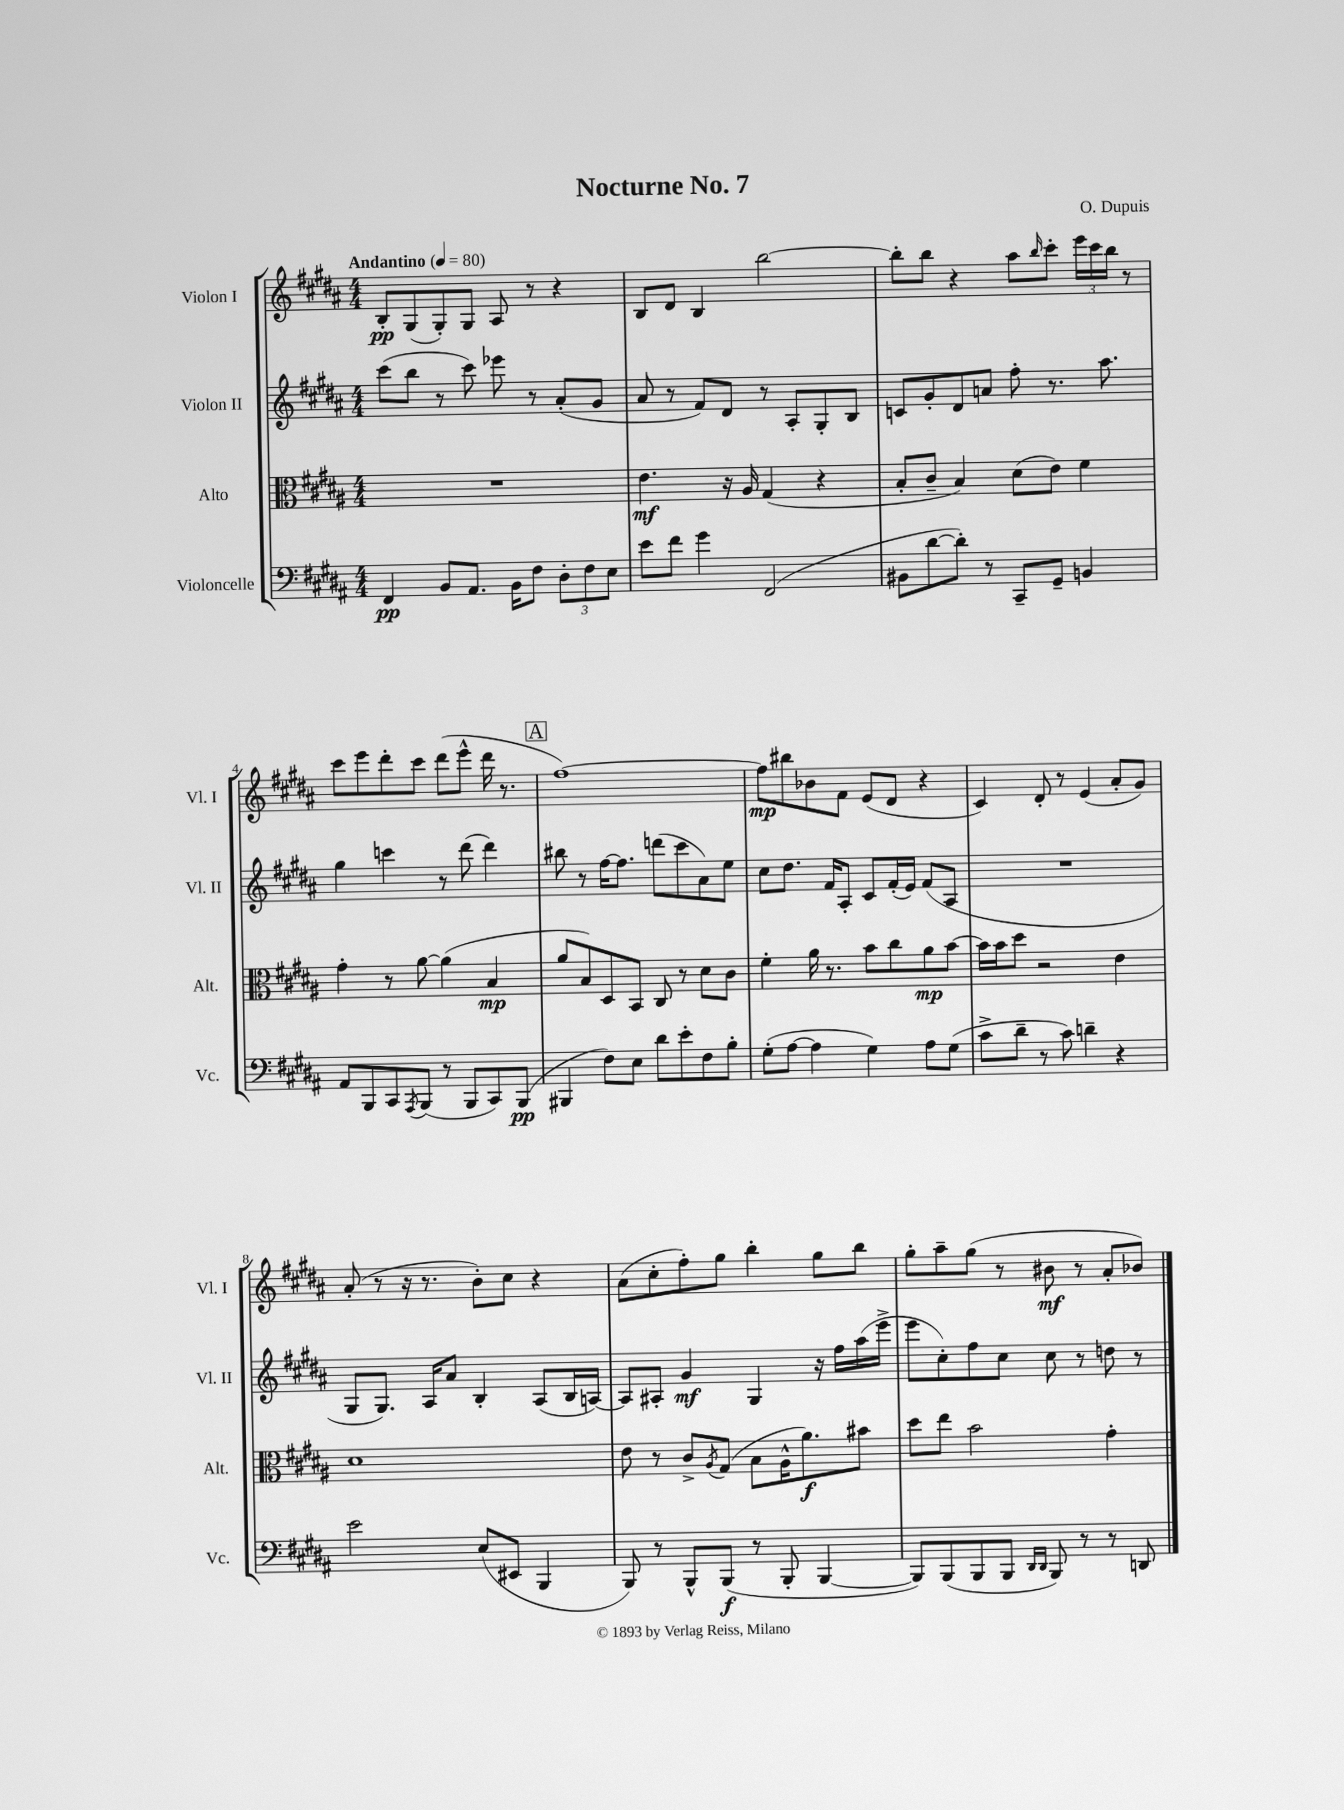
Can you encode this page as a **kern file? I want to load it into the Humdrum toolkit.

**kern	**dynam	**kern	**dynam	**kern	**dynam	**kern	**dynam
*part4	*part4	*part3	*part3	*part2	*part2	*part1	*part1
*staff4	*staff4	*staff3	*staff3	*staff2	*staff2	*staff1	*staff1
*I"Violoncelle	*	*I"Alto	*	*I"Violon II	*	*I"Violon I	*
*I'Vc.	*	*I'Alt.	*	*I'Vl. II	*	*I'Vl. I	*
*clefF4	*	*clefC3	*	*clefG2	*	*clefG2	*
*k[f#c#g#d#a#]	*	*k[f#c#g#d#a#]	*	*k[f#c#g#d#a#]	*	*k[f#c#g#d#a#]	*
*M4/4	*	*M4/4	*	*M4/4	*	*M4/4	*
*MM80	*	*MM80	*	*MM80	*	*MM80	*
=1	=1	=1	=1	=1	=1	=1	=1
!	!	!	!	!	!	!LO:TX:a:B:t=Andantino	!
4FF#/	pp	1r	.	(8ccc#\L	.	8B'/L	pp
.	.	.	.	8bb\J	.	(8G#/	.
8BB/L	.	.	.	8r	.	8G#'/)	.
8.AA#/J	.	.	.	8ccc#\)	.	8G#/J	.
.	.	.	.	8eee-X\	.	8A#/	.
16BB\KL	.	.	.	.	.	.	.
8F#\J	.	.	.	8r	.	8r	.
12D#'\L	.	.	.	(8a#'/L	.	4r	.
12F#\	.	.	.	.	.	.	.
.	.	.	.	8g#/J	.	.	.
12E\J	.	.	.	.	.	.	.
=2	=2	=2	=2	=2	=2	=2	=2
8e\L	.	4.e\	mf	8a#/	.	8B/L	.
8f#\J	.	.	.	8r	.	8d#/J	.
4g#\	.	.	.	8f#/L)	.	4B/	.
.	.	16r	.	8d#/J	.	.	.
.	.	16A#/	.	.	.	.	.
(2FF#/	.	(4G#/	.	8r	.	[2bb\	.
.	.	.	.	8A#'/L	.	.	.
.	.	4r	.	8G#'/	.	.	.
.	.	.	.	8B/J	.	.	.
=3	=3	=3	=3	=3	=3	=3	=3
8BB#X\L	.	8B'/L	.	8cn/L	.	8bb'\L]	.
[8d#\	.	8c#~/J	.	8g#'/	.	8bb\J	.
8d#'\J])	.	4B/)	.	8d#/	.	4r	.
8r	.	.	.	8an/J	.	.	.
8CC#~/L	.	(8d#\L	.	8ff#'\	.	8aa#\L	.
.	.	.	.	.	.	16qqbb/	.
8GG#~/J	.	8e\J)	.	8.r	.	8ccc#'\J	.
4BBn/	.	4f#\	.	.	.	24eee\LL	.
.	.	.	.	.	.	24ccc#\	.
.	.	.	.	8.aa#\	.	.	.
.	.	.	.	.	.	24bb\JJ	.
.	.	.	.	.	.	8r	.
!!LO:LB:g=z
=4	=4	=4	=4	=4	=4	=4	=4
8AA#/L	.	4g#'\	.	4gg#\	.	8ccc#\L	.
8BBB/	.	.	.	.	.	8eee\	.
8CC#/	.	8r	.	4cccn\	.	8ddd#'\	.
8qAAA#/	.	.	.	.	.	.	.
(8BBB/J	.	[8a#\	.	.	.	8ccc#\J	.
8r	.	(4a#\]	.	8r	.	(8ddd#\L	.
8BBB/L	.	.	.	(8ddd#\	.	8eee^^\J	.
8CC#/)	.	4B/	mp	4ddd#\)	.	16ddd#\	.
.	.	.	.	.	.	8.r	.
(8BBB/J	pp	.	.	.	.	.	.
!!LO:REH:place=s1:t=A
=5	=5	=5	=5	=5	=5	=5	=5
4BBB#X/	.	8a#/L	.	8bb#X\	.	[1ff#)	.
.	.	8B/)	.	8r	.	.	.
8F#\L)	.	8D#/	.	[16ff#\KL	.	.	.
.	.	.	.	8.ff#\J]	.	.	.
8E\J	.	8BB/J	.	.	.	.	.
8d#\L	.	8C#/	.	(8dddn\L	.	.	.
8e'\	.	8r	.	8ccc#\	.	.	.
8F#\	.	8d#\L	.	8a#\)	.	.	.
8B'\J	.	8c#\J	.	8ee\J	.	.	.
=6	=6	=6	=6	=6	=6	=6	=6
(8G#'\L	.	4f#'\	.	8cc#\L	.	8ff#\L]	mp
[8A#\J	.	.	.	8.dd#\J	.	8bb#X\	.
4A#\]	.	16a#\	.	.	.	8b-X\	.
.	.	8.r	.	16f#/KL	.	.	.
.	.	.	.	8A#'/J	.	8f#\J	.
4G#\)	.	8b\L	.	8c#/L	.	(8e/L	.
.	.	8cc#\	.	(16f#'/L	.	8d#/J	.
.	.	.	.	16e/JJ)	.	.	.
8A#\L	.	8a#\	mp	(8f#/L	.	4r	.
(8G#\J	.	[8b\J	.	8A#/J	.	.	.
=7	=7	=7	=7	=7	=7	=7	=7
8c#^\L	.	16b\LL]	.	1r	.	4c#/)	.
.	.	16b\J	.	.	.	.	.
8d#~\J	.	8dd#\J	.	.	.	.	.
8r	.	2r	.	.	.	8d#'/	.
8c#\)	.	.	.	.	.	8r	.
4dn~\	.	.	.	.	.	(4e/	.
4r	.	4e\	.	.	.	8a#'/L	.
.	.	.	.	.	.	8g#/J)	.
!!LO:LB:g=z
=8	=8	=8	=8	=8	=8	=8	=8
2e\	.	1d#	.	8G#/L	.	(8a#'/	.
.	.	.	.	8.G#/J)	.	8r	.
.	.	.	.	.	.	16r	.
.	.	.	.	16A#/KL	.	8.r	.
.	.	.	.	8a#/J	.	.	.
(8E/L	.	.	.	4B'/	.	8b'\L)	.
8EE#X/J	.	.	.	.	.	8cc#\J	.
4BBB/	.	.	.	(8A#/L	.	4r	.
.	.	.	.	16B/L	.	.	.
.	.	.	.	[16An/JJ)	.	.	.
=9	=9	=9	=9	=9	=9	=9	=9
8BBB/)	.	8e\	.	8A/L]	.	(8a#\L	.
8r	.	8r	.	8A#X'/J	.	8cc#'\	.
8BBB^^/L	.	8c#^/L	.	4g#/	mf	8ff#'\)	.
.	.	8qA#/	.	.	.	.	.
(8BBB/J	f	(8G#/J	.	.	.	8gg#\J	.
8r	.	8B\L	.	4G#/	.	4bb'\	.
8BBB'/	.	16A#^^\K	.	.	.	.	.
.	.	8.a#\)	f	.	.	.	.
[4BBB/	.	.	.	16r	.	8gg#\L	.
.	.	.	.	16ff#\LL	.	.	.
.	.	8b#X\J	.	(16aa#\	.	8bb\J	.
.	.	.	.	16eee^\JJ	.	.	.
=10	=10	=10	=10	=10	=10	=10	=10
8BBB/L])	.	8dd#\L	.	8eee\L	.	8gg#'\L	.
(8BBB/	.	8ee\J	.	8cc#'\)	.	8aa#~\	.
8BBB/	.	2b\	.	8ff#\	.	(8gg#\J	.
8BBB/J	.	.	.	8cc#\J	.	8r	.
16qqDD#/LL	.	.	.	.	.	.	.
16qqDD#/JJ	.	.	.	.	.	.	.
8BBB/)	.	.	.	8cc#\	.	8b#X\	mf
8r	.	.	.	8r	.	8r	.
8r	.	4g#'\	.	8ddn\	.	8a#'/L	.
8DDn/	.	.	.	8r	.	8b-X/J)	.
==	==	==	==	==	==	==	==
*-	*-	*-	*-	*-	*-	*-	*-
